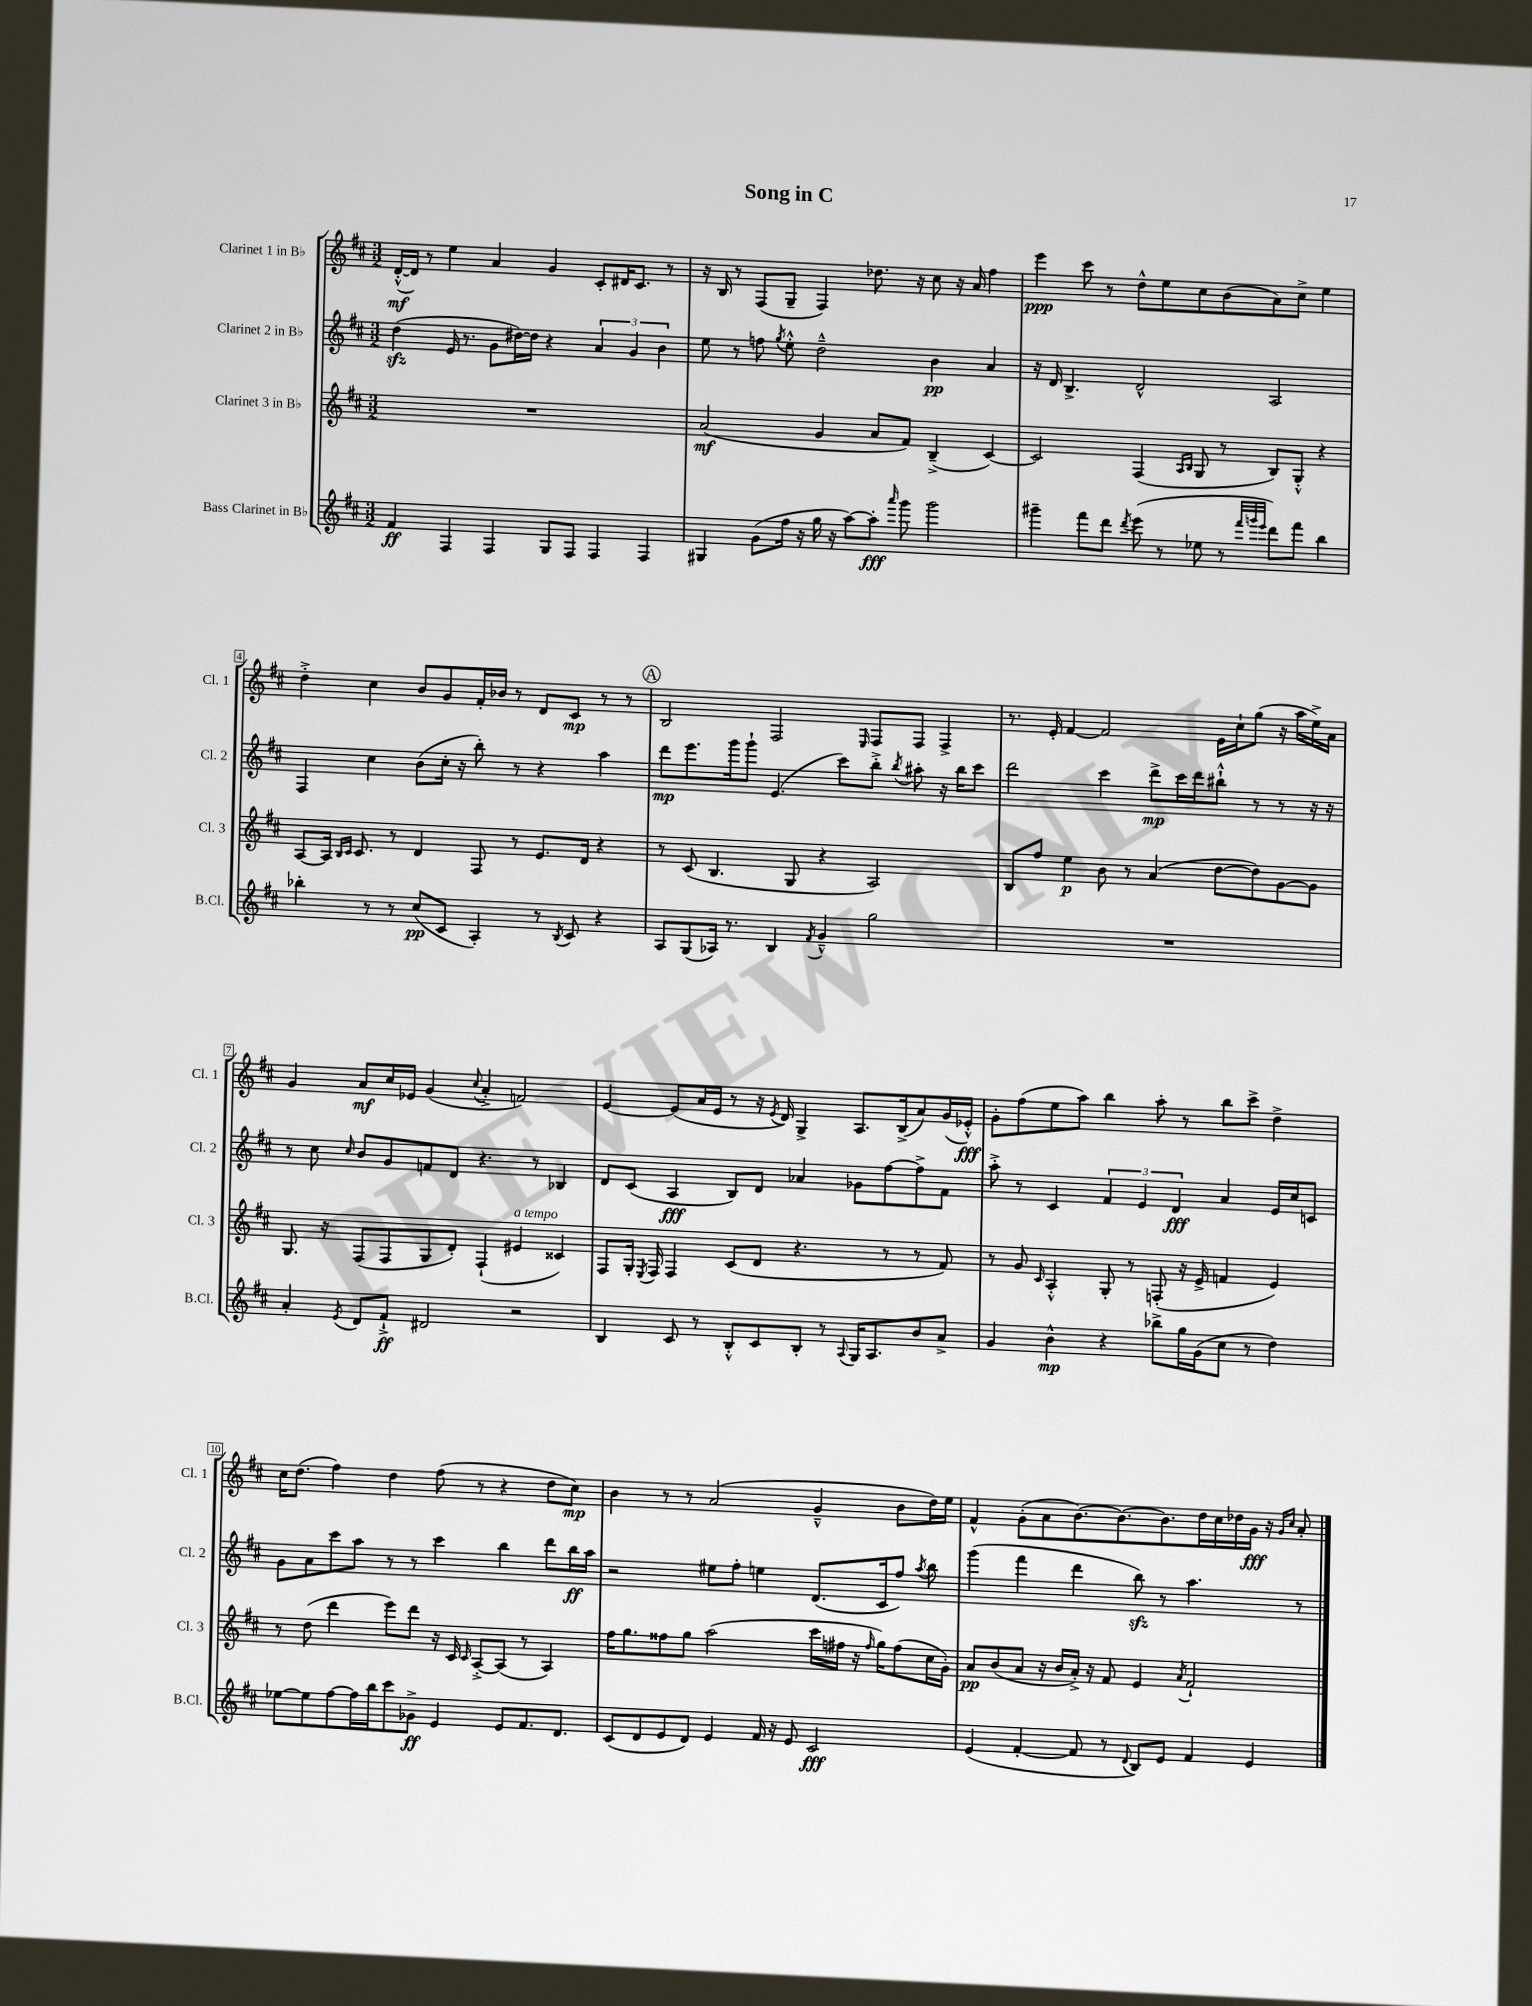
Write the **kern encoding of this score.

**kern	**kern	**kern	**kern
*staff4	*staff3	*staff2	*staff1
*clefG2	*clefG2	*clefG2	*clefG2
*k[f#c#]	*k[f#c#]	*k[f#c#]	*k[f#c#]
*M3/2	*M3/2	*M3/2	*M3/2
4f#/	1.r	(4dd\	([16d'^^/LL
.	.	.	16d/]JJ)
.	.	.	8r
4F#/	.	16e/	4ee\
.	.	8.r	.
4F#/	.	8g\L	4a/
.	.	[16dd#\L)	.
.	.	16dd#\]JJ	.
8G/L	.	4r	4g/
8F#/J	.	.	.
4F#/	.	6a/	8c#'/L
.	.	.	16d#/K
.	.	6g/	.
.	.	.	8.c#/J
4F#/	.	.	.
.	.	6b\	.
.	.	.	8r
=	=	=	=
4G#/	(2a/	8ee\	16r
.	.	.	16B/
.	.	8r	8r
(8g\L	.	8ff\	(8F#/L
.	.	8qgg/	.
16ff#\Jk	.	8ee'^^\	8G~/J
16r	.	.	.
16gg\	4g/	2dd~^^\	4F#/)
16r	.	.	.
[8aa\L)	.	.	.
8aa'\]J	8a/L	.	8.dd-\
16qqaaa/	.	.	.
8ggg\	8f#/J)	.	.
.	.	.	16r
2ggg\	(4B~^/	4b\	8cc#\
.	.	.	16r
.	.	.	16a/
.	[4c#/)	4a/	4ff#\
=	=	=	=
4ggg#~\	2c#/]	16r	4eee\
.	.	16d/	.
.	.	4.B^/	.
8fff#\L	.	.	8ccc#\
8ddd\J	.	.	8r
8qddd/	.	.	.
(8eee\	(4F#/	2d^^/	8dd^^\L
8r	.	.	8ee\
.	16qqA/LL	.	.
.	16qqB/JJ	.	.
8ee-\	8G/	.	8cc#\
8r	8r	.	(8b\
32qqfff#/LLL	.	.	.
32qqggg/	.	.	.
32qqeee/JJJ	.	.	.
8ddd\L)	8B/L)	2A/	8a\)
8fff#\J	8G'^^/J	.	8cc#^\J
4bb\	4r	.	4ee\
=	=	=	=
4bb-'\	[8A/L	4F#/	4dd'^\
.	16A/]Jk	.	.
.	16qqB/LL	.	.
.	16qqc#/JJ	.	.
.	8.c#/	.	.
8r	.	4cc#\	4cc#\
8r	8r	.	.
(8cc#/L	4d/	(8b\L	8b/L
8c#/J	.	16cc#'\Jk	8g/
.	.	16r	.
4A'/)	8F#/	8bb'\)	16f#'/L
.	.	.	16b-/JJ
.	8r	8r	8r
8r	8.e/L	4r	8d/L
8qB/	.	.	.
8c#/	.	.	8c#/J
.	16d/Jk	.	.
4r	4r	4aa\	8r
.	.	.	8r
=	=	=	=
8A/L	8r	8ddd\L	2B/
(8G/	(8c#/	8.eee\	.
16A-/Jk)	4.B/	.	.
8.r	.	16ggg\k	.
.	.	8ggg`\J	.
4B/	.	(4.e/	2F#/
.	8G/	.	.
8qf#/	.	.	.
4g~^^/	4r	.	.
.	.	8ccc#\L)	.
.	.	.	16qqE/
2gg\	2A/)	8bb'^\J	8F#/L
.	.	8qbb/	.
.	.	8aa#'\	8F#/J
.	.	16r	4F#^/
.	.	16bb\LK	.
.	.	8ccc#\J	.
=	=	=	=
1.r	8B/L	2ddd\	8.r
.	8ff#/J	.	.
.	.	.	16e'/
.	4ee\	.	[4f#/
.	8b\	4ccc#\	2f#/]
.	8r	.	.
.	(4a/	8ddd^\L	.
.	.	16ccc#\L	.
.	.	16ddd\J	.
.	[8dd\L	8bb#`^^\J	16e\LL
.	.	.	16cc#`\J
.	8dd\])	8r	(8gg\J
.	[8g\	8r	16r
.	.	.	16aa\LL
.	8g\]J	16r	16ee^\)
.	.	16r	16a\JJ
=	=	=	=
4a'/	8.G/	8r	4g/
.	.	8cc#\	.
.	16r	.	.
8qe/	.	16qqcc#/	.
8d/L	(8F#/L	8b/L	8a/L
8f#`^/J	8F#/	8g/	16cc#/L
.	.	.	16e-/JJ
2d#/	8G/	8f/	(4g/
.	8d'/J)	8d/J	.
.	.	.	8qqcc#/
.	(4F#`/	4.r	4a'^/
2r	4e#/	.	2f/)
.	.	8r	.
.	4c##/)	4B-/	.
=	=	=	=
4B/	8F#/L	8d/L	[4e/
.	16G'/Jk	(8c#/J	.
.	8qE/	.	.
.	16F#/	.	.
8c#/	4F#/	4A/	(8e/]L
8r	.	.	16a/L
.	.	.	16e/JJ
8B'^^/L	(8c#/L	8B/L)	8r
8c#/	8d/J	8d/J	16r
.	.	.	8qe/
.	.	.	16d/)
8B'/J	4.r	4a-/	4G^/
8r	.	.	.
8qqA/	.	.	.
16G/LK	.	8g-\L	8.A/L
8.A/	.	.	.
.	8r	[8ff#\	.
.	.	.	(16B^/k
8b/	8r	8ff#^\]	8a/)
8a^/J	8f#/)	8f#\J	(16g/L
.	.	.	16e-'^^/JJ)
=	=	=	=
4g/	8r	8aa'^\	8g'\L
.	8g/	8r	(8ff#\
.	16qqc#/	.	.
4b^^\	4A'^^/	4c#/	8ee\
.	.	.	8aa\J)
4r	8G'/	6f#/	4bb\
.	8r	.	.
.	.	6e/	.
8bb-^\L	(8F'/	.	8aa'\
.	.	6d/	.
16gg\L	16r	.	8r
(16g\J	16e^/	.	.
8cc#\J	4f/	4a/	8bb\L
8r	.	.	8ccc#^\J
4dd\)	4e/)	16e/LL	4dd^\
.	.	16cc#/J	.
.	.	8c/J	.
=	=	=	=
[8ee-\L	8r	8g\L	16cc#\LK
.	.	.	(8.dd\J
8ee-\]	(8dd\	8a\	.
[8ff#\	4ddd\	8ccc#\	4ff#\)
16ff#\]L	.	8aa\J	.
16bb\J	.	.	.
8ccc#\	8eee\L)	8r	4dd\
8g-^\J	8ddd\J	8r	.
4e/	16r	4ccc#\	(8ff#\
.	16c#/	.	.
.	16qqc#/	.	.
.	[8A'^/L	.	8r
8e/L	(8A/]J	4bb\	4r
8.f#/	8r	.	.
.	4A/)	8ddd\L	8dd\L
8.d/J	.	.	.
.	.	16bb\L	8cc#\J)
.	.	16aa\JJ	.
=	=	=	=
(8c#/L	16ff#\LK	2r	4b\
.	8.gg\	.	.
8d/	.	.	.
8e/	8ff##\	.	8r
8d/J)	8gg\J	.	8r
4e/	(2aa\	8ee#\L	(2a/
.	.	8ff#'\J	.
16f#/	.	4ee\	.
16r	.	.	.
8e/	.	.	.
2c#/	16ccc#\LL	(8.d/L	4g~^^/
.	16ff#\JJ	.	.
.	16r	.	.
.	16qqff#/	.	.
.	16gg\LK)	16c#/k	.
.	(8ff#\	8ff#/J)	8b\L
.	.	8qaa/	.
.	16cc#\L	8bb\	16dd\L)
.	16g'\JJ)	.	16ee\JJ
=	=	=	=
(4e/	8a/L	(4ggg\	4f#^^/
.	(8b/	.	.
[4f#'/	8a/J	4fff#\	(8g'\L
.	16r	.	8a\
.	16b/LL	.	.
8f#/]	16a'^/JJ)	4ddd\	[8.b\)
.	16r	.	.
8r	8f#/	.	.
.	.	.	8.b\_
8qqd/	.	.	.
8B/L)	4e/	8bb\)	.
8e/J	.	8r	8.b\]
.	8qa/	.	.
4f#/	2f#`/	4.aa\	.
.	.	.	16dd\L
.	.	.	16cc#\
.	.	.	16dd-\
4e/	.	.	16g\JJ
.	.	.	16r
.	.	.	16qqg/LL
.	.	.	16qqcc#/JJ
.	.	8r	8a'/
==	==	==	==
*-	*-	*-	*-
